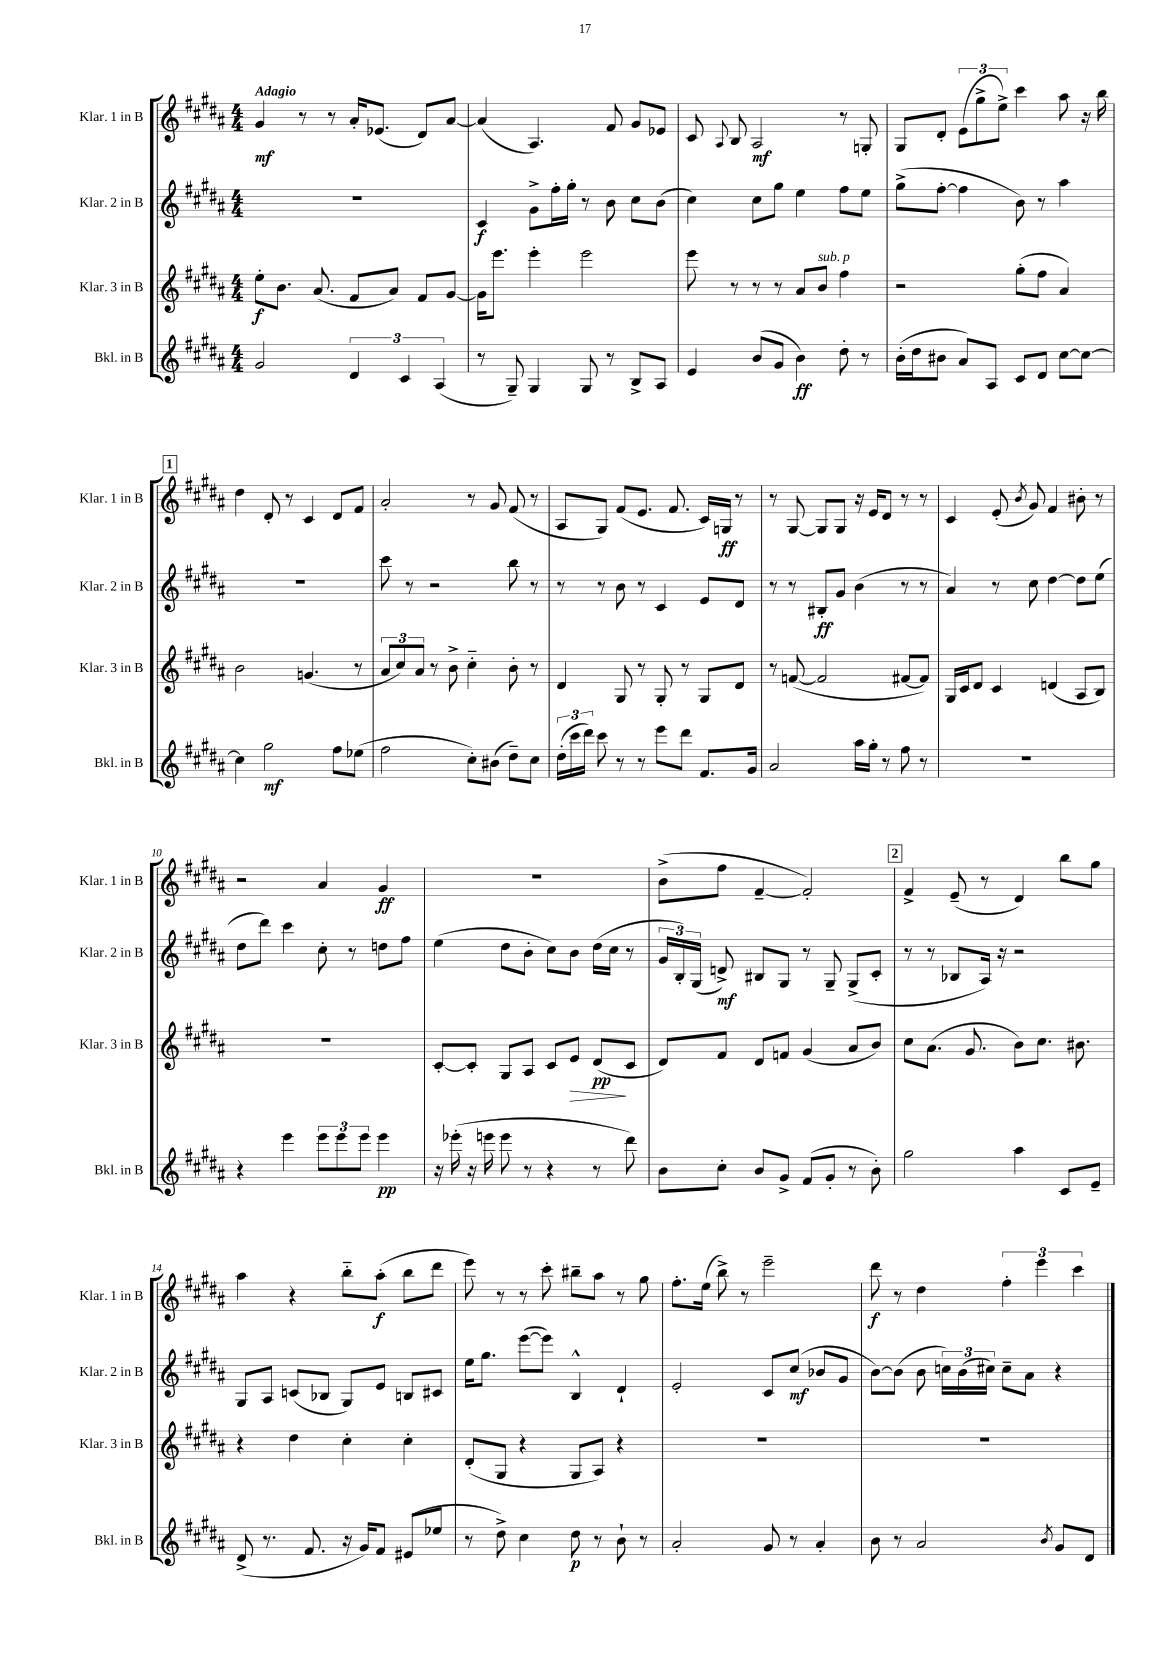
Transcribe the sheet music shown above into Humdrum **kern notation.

**kern	**kern	**kern	**kern
*staff4	*staff3	*staff2	*staff1
*clefG2	*clefG2	*clefG2	*clefG2
*k[f#c#g#d#a#]	*k[f#c#g#d#a#]	*k[f#c#g#d#a#]	*k[f#c#g#d#a#]
*M4/4	*M4/4	*M4/4	*M4/4
2g#/	8ee'\L	1r	4g#/
.	8.b\J	.	.
.	.	.	8r
.	(8.a#/	.	.
.	.	.	8r
6d#/	8f#/L	.	16a#'/LK
.	.	.	(8.e-/J
.	8a#/J)	.	.
6c#/	.	.	.
.	8f#/L	.	8d#/L)
(6A#/	.	.	.
.	[8g#/J	.	[8a#/J
=	=	=	=
8r	16g#\]LK	4c#/	(4a#/]
.	8.eee\J	.	.
8G#~/)	.	.	.
4G#/	4eee'\	8g#^\L	4.A#/)
.	.	16ff#'\L	.
.	.	16gg#'\JJ	.
8G#/	2eee\	8r	.
8r	.	8b\	8f#/
8B^/L	.	8cc#\L	8g#/L
8A#/J	.	(8b\J	8e-/J
=	=	=	=
4e/	8eee\	4cc#\)	8c#/
.	.	.	8qqA#/
.	8r	.	8B/
(8b/L	8r	8cc#\L	2A#/
8g#/J	8r	8gg#\J	.
4b\)	8a#/L	4ee\	.
.	8b/J	.	.
8dd#'\	4ff#\	8ff#\L	8r
8r	.	8ee\J	8G'/
=	=	=	=
(16b'\LL	2r	(8gg#^\L	8G#/L
16dd#\J	.	.	.
8b#\J	.	[8ff#'\J	8d#'/J
8a#/L)	.	4ff#\]	(12e\L
.	.	.	12gg#^\
8A#/J	.	.	.
.	.	.	12ee^\J)
8c#/L	(8gg#'\L	8b\)	4ccc#\
8d#/J	8ff#\J	8r	.
[8cc#\L	4a#/)	4aa#\	8aa#\
8cc#\_J	.	.	16r
.	.	.	16bb\
=	=	=	=
4cc#\]	2b\	1r	4dd#\
2gg#\	.	.	8d#'/
.	.	.	8r
.	(4.g/	.	4c#/
8ff#\L	.	.	8d#/L
(8ee-\J	8r	.	8f#/J
=	=	=	=
2ff#\	12a#/L	8ccc#\	2a#'/
.	12cc#/)	.	.
.	.	8r	.
.	12a#/J	.	.
.	8r	2r	.
.	8b^\	.	.
8cc#'\L)	4cc#'~\	.	8r
(8b#\J	.	.	8g#/
8dd#~\L)	8b'\	8bb\	(8f#/
8cc#\J	8r	8r	8r
=	=	=	=
(24dd#'\LL	4d#/	8r	8A#/L
24ccc#\	.	.	.
24ddd#\JJ)	.	.	.
8ccc#\	.	8r	8G#/J)
8r	8G#/	8b\	(8f#/L
8r	8r	8r	8.e/J
8eee\L	8G#'/	4c#/	.
.	.	.	8.f#/
8ddd#\J	8r	.	.
8.f#/L	8G#/L	8e/L	16c#/LL)
.	.	.	16G/JJ
.	8d#/J	8d#/J	8r
16g#/Jk	.	.	.
=	=	=	=
2a#/	8r	8r	8r
.	([8f/	8r	[8G#/
.	2f/]	8B#'/L	8G#/]L
.	.	8g#/J	8G#/J
16aa#\LL	.	(4b\	16r
16gg#'\JJ	.	.	16e/LK
8r	.	.	8d#/J
8ff#\	[8f#/L	8r	8r
8r	8f#/]J)	8r	8r
=	=	=	=
1r	16G#/LL	4a#/)	4c#/
.	16c#/J	.	.
.	8d#/J	.	.
.	4c#/	8r	(8e'/
.	.	.	8qb/
.	.	8cc#\	8g#/)
.	(4d/	[4dd#\	4f#/
.	8A#/L	8dd#\]L	8b#'\
.	8B/J)	(8ee\J	8r
=	=	=	=
4r	1r	8dd#\L	2r
.	.	8ddd#\J)	.
4eee\	.	4ccc#\	.
12eee\L	.	8cc#'\	4a#/
12eee\	.	.	.
.	.	8r	.
12eee\J	.	.	.
4eee\	.	8dd\L	4g#/
.	.	8ff#\J	.
=	=	=	=
16r	[8c#'/L	(4ee\	1r
(16eee-'\	.	.	.
16r	8c#'/]J	.	.
16eee\	.	.	.
8eee\	8G#/L	8dd#\L	.
8r	8A#/J	8b'\J	.
4r	8c#/L	8cc#\L)	.
.	8e/J	8b\J	.
8r	(8d#/L	(16dd#\LL	.
.	.	16cc#\JJ	.
8ddd#\)	8c#/J	8r	.
=	=	=	=
8b\L	8d#/L)	24g#/LL	(8b^\L
.	.	24B'/)	.
.	.	(24G#/JJ	.
8cc#'\J	8f#/J	8d^/)	8ff#\J
8b/L	8d#/L	8B#/L	[4f#~/
8g#^/J	8f/J	8G#/J	.
(8f#/L	(4g#/	8r	2f#'/])
8g#'/J	.	8G#~/	.
8r	8a#/L	(8G#^/L	.
8b'\)	8b/J)	8c#'/J	.
=	=	=	=
2gg#\	8cc#\L	8r	4f#^/
.	(8.a#\J	8r	.
.	.	8B-/L	(8e~/
.	8.g#/	.	.
.	.	16A#/Jk)	8r
.	.	16r	.
4aa#\	8b\L)	2r	4d#/)
.	8.cc#\J	.	.
8c#/L	.	.	8bb\L
.	8.b#\	.	.
8e~/J	.	.	8gg#\J
=	=	=	=
(8d#^/	4r	8G#/L	4aa#\
8.r	.	8A#/J	.
.	4dd#\	(8c/L	4r
8.f#/	.	.	.
.	.	8B-/J	.
16r	4cc#'\	8G#/L)	8bb'~\L
16g#/LK)	.	.	.
8f#/J	.	8e/J	(8aa#'\J
(8e#/L	4cc#'\	8B/L	8bb\L
8ee-/J	.	8c#/J	8ddd#\J
=	=	=	=
8r	(8d#'/L	16ee\LK	8eee\)
.	.	8.gg#\J	.
8dd#^\)	8G#/J	.	8r
4cc#\	4r	([8eee\L	8r
.	.	8eee\]J)	8ccc#'\
8dd#\	8G#/L	4B^^/	8bb#~\L
8r	8A#/J)	.	8aa#\J
8b`\	4r	4d#`/	8r
8r	.	.	8gg#\
=	=	=	=
2a#'/	1r	2e'/	8.ff#'\L
.	.	.	(16ee\Jk
.	.	.	8bb^\)
.	.	.	8r
8g#/	.	8c#/L	2eee~\
8r	.	(8cc#/J	.
4a#'/	.	8b-/L	.
.	.	8g#/J	.
=	=	=	=
8b\	1r	[8b\L)	8ddd#\
8r	.	(8b\]J	8r
2a#/	.	8b\	4dd#\
.	.	24cc\LL)	.
.	.	(24b\	.
.	.	24cc#\JJ)	.
.	.	8cc#~\L	6ff#'\
.	.	8a#\J	.
.	.	.	6eee\
8qb/	.	.	.
8g#/L	.	4r	.
.	.	.	6ccc#\
8d#/J	.	.	.
==	==	==	==
*-	*-	*-	*-
